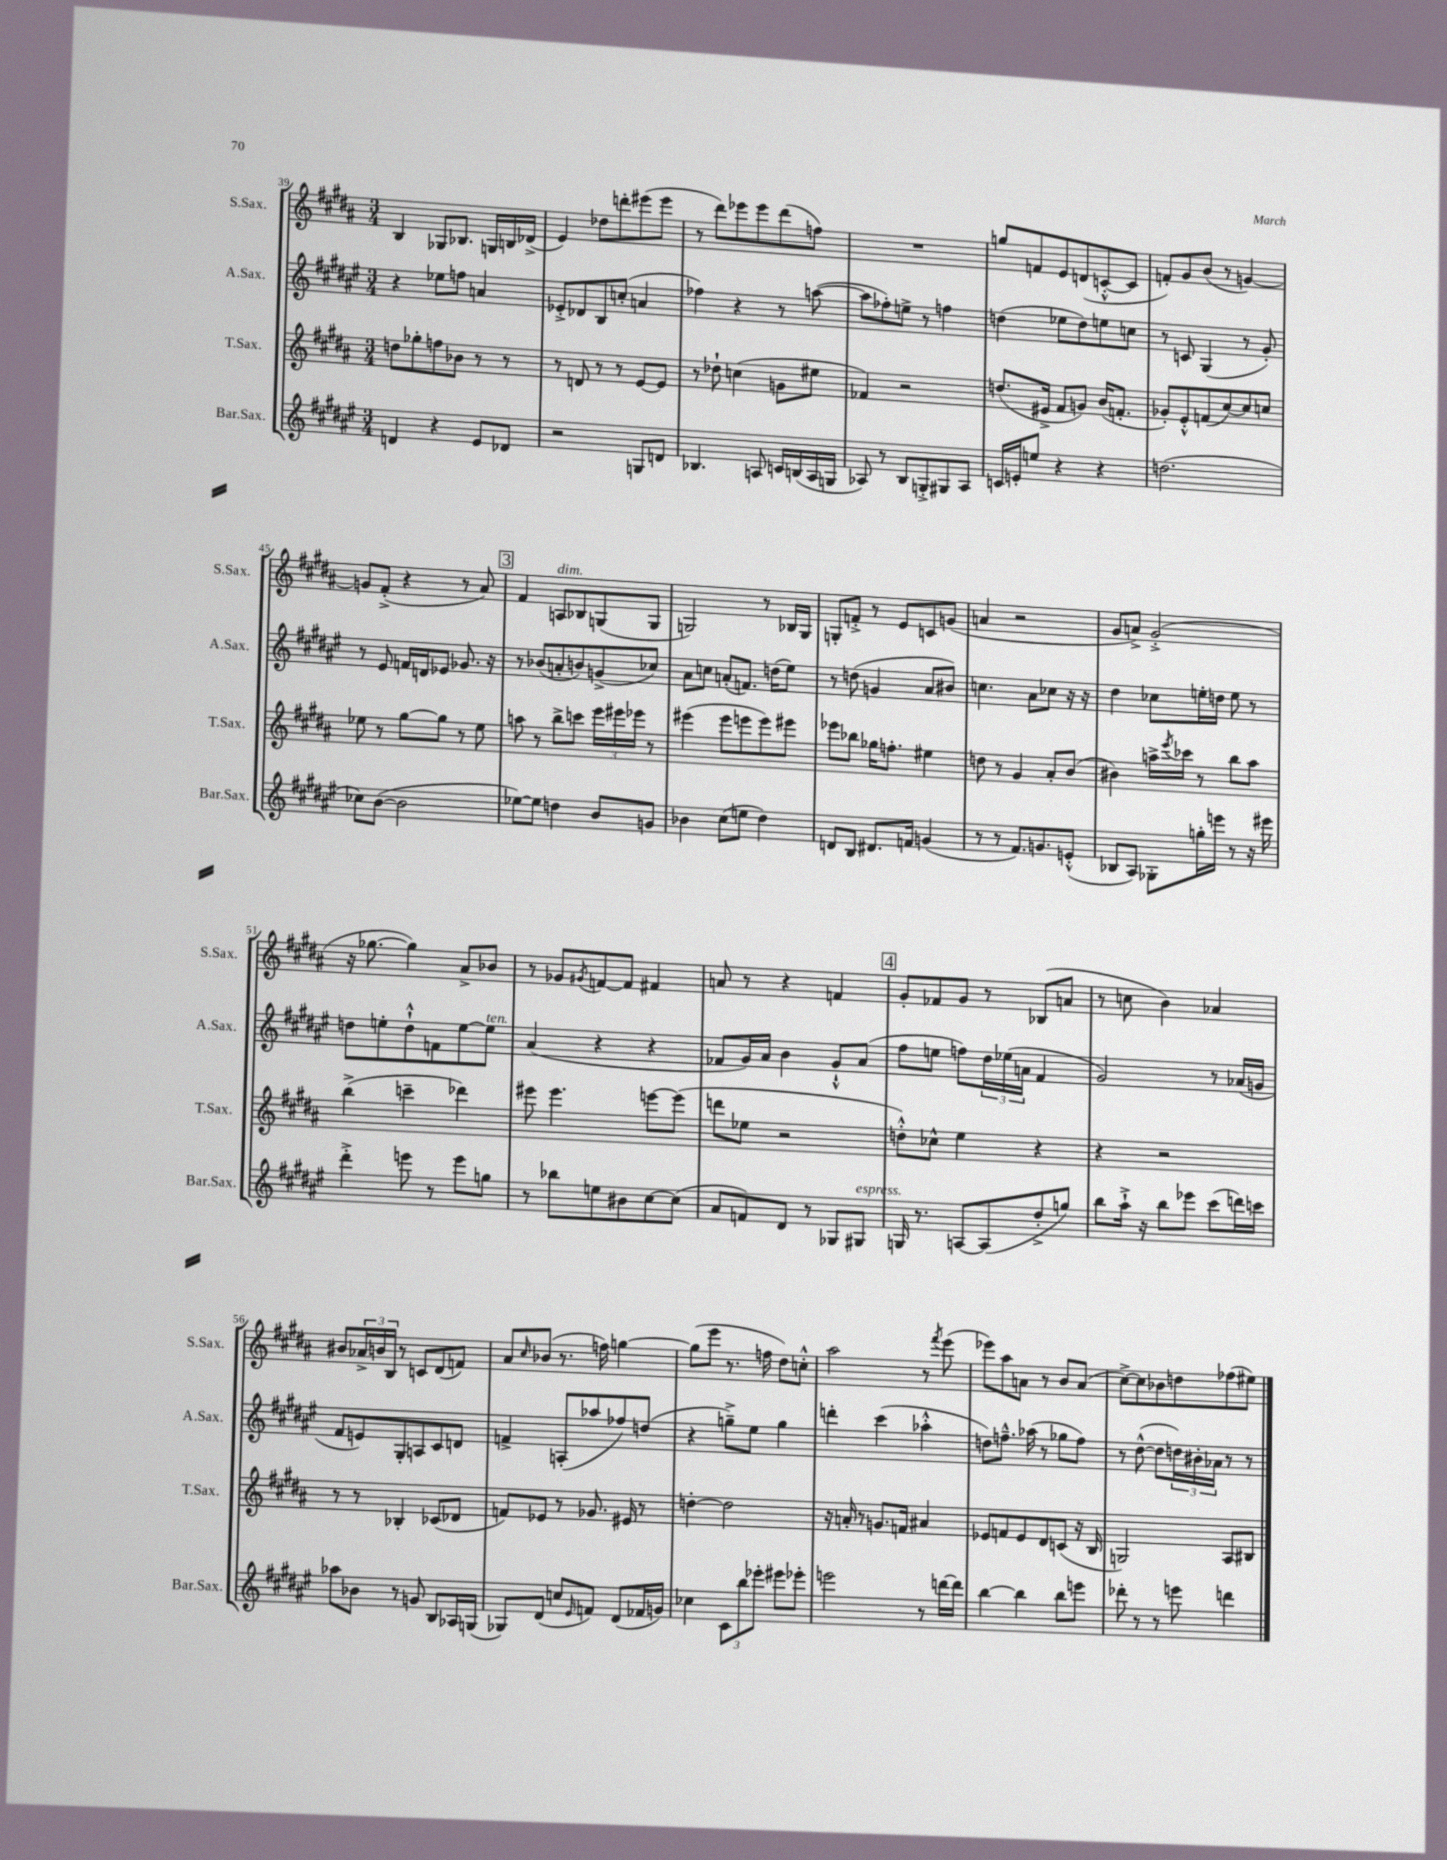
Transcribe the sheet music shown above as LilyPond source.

<<
\new StaffGroup <<
\new Staff = "s0" \with { instrumentName = "S.Sax." shortInstrumentName = "S.Sax." } {
    \clef treble \key b \major \numericTimeSignature \time 3/4
    b4 ges8 bes8. g16 b16 des'16->( |
    e'4) des''8 d'''8-. eis'''8( eis'''8 |
    r8 dis'''8) ees'''8 ees'''8 dis'''8( f''8) |
    R2. |
    g''8 f'8 e'8 d'8( c'8~-.-^ c'8 |
    f'8-.) gis'8 b'8( r8 g'4~) |
    g'8 fis'8-.->( r4 r8 ais'8) |
    \mark \markup { \box "3" } fis'4 a8^\markup { \italic "dim." } bes8 g8( g8 |
    g2) r8 bes16 g16 |
    g8-. f'8-.-> r8 e'8 c'8 g'8( |
    a'4 r2 |
    gis'8 a'8->) gis'2-.->( |
    r16 ges''8.~ ges''4) ais'8-> bes'8 |
    r8 ges'8 \acciaccatura { gis'8 } f'8~ f'8 fis'4 |
    a'8 r8 r4 f'4 |
    \mark \markup { \box "4" } gis'8-. fes'8 gis'8 r8 bes8( a'8 |
    r8 c''8 b'4) aes'4 |
    bis'8 \tuplet 3/2 { aes'16-> b'16 b16 } r8 c'8 dis'8( f'8) |
    ais'8 \grace { cis''16 } bes'8( r8. f''16) g''4~ |
    g''8( e'''8 r8. f''16 dis''8) c''8-.-^ |
    ais''2 r8 \acciaccatura { fis'''8 } e'''8( |
    ees'''8) ais''8 a'8 r8 b'8 a'8( |
    cis''8~->) cis''8 bes'8 d''8 fes''8( eis''8) \bar "|." |
}
\new Staff = "s1" \with { instrumentName = "A.Sax." shortInstrumentName = "A.Sax." } {
    \clef treble \key fis \major \numericTimeSignature \time 3/4
    r4 ees''8 f''8 a'4 |
    ees'8-.-> des'8 b8 c''8-.( a'4 |
    fes''4) r4 r8 a''8~( |
    a''8 fes''8-.) e''8-> r8 f''4 |
    d''4( ees''8 d''8) e''8 c''8 |
    r8 c'8 gis4( r8 gis'8-.) |
    r8 eis'8 f'16 d'16 ees'8 ges'8. r16 |
    \mark \markup { \box "3" } r8 bes'8( a'8-. b'8) g'8->( ces''8) |
    ais'8 c''8 a'8-.( f'8.) d''16( eis''8) |
    r8 d''8( g'4 ais'8 bis'8) |
    c''4. ais'8 ces''8 r16 r16 |
    dis''4 ces''8 e''16-. d''16 e''8 r8 |
    d''8 e''8-. d''8-!-^ f'8 e''8~ e''8^\markup { \italic "ten." } |
    ais'4( r4 r4 |
    fes'8 gis'16) ais'16 b'4 gis'8-!-^ ais'8( |
    \mark \markup { \box "4" } fis''8 e''8 f''8) \tuplet 3/2 { dis''16 ees''16( a'16 } fis'4 |
    gis'2) r8 aes'16( g'16 |
    fis'8 e'8) gis8-. a8 cis'8 d'8 |
    f'4-> a8-.( aes''8 fes''8) d''8( |
    r4 g''8--->) eis''8 g''4 |
    d'''4-. cis'''4( aes''4-.-^ |
    d''8) f''8.---^ aes''16( r8 ges''8 f''8) |
    r8 dis''8~-^( dis''8 \tuplet 3/2 { d''16) bis'16-. aes'16 } r8 r8 \bar "|." |
}
\new Staff = "s2" \with { instrumentName = "T.Sax." shortInstrumentName = "T.Sax." } {
    \clef treble \key b \major \numericTimeSignature \time 3/4
    d''8 ges''8-. f''8 bes'8 r8 r8 |
    r8 d'8 r8 r8 e'8~ e'8 |
    r8 des''8-! c''4( g'8 eis''8 |
    fes'4) r2 |
    d''8.( eis'16-> fis'8 g'8) b'16( f'8.-. |
    ges'8-.) e'8-.-^ f'8( cis''8~) cis''8 c''8 |
    ees''8 r8 gis''8~ gis''8 r8 ees''8 |
    \mark \markup { \box "3" } a''8 r8 b''8-> c'''8 \tuplet 3/2 { e'''16 eis'''16 ees'''16 } r8 |
    eis'''4( eis'''8 e'''8 e'''8) eis'''8 |
    ees'''8 bes''8 ges''16 f''8.-. eis''4 |
    d''8 r8 gis'4 ais'8-. b'8( |
    bis'4) a''16-> \acciaccatura { e'''8 } ces'''16 r8 b''8 a''8 |
    b''4->( c'''4-- des'''4) |
    eis'''8 eis'''4. e'''8~ e'''8( |
    d'''8 ees''8 r2 |
    \mark \markup { \box "4" } d''8-.-^) ces''8-^ e''4 r4 |
    r4 r2 |
    r8 r8 bes4-. ces'8( des'8 |
    f'8) ees'8 r8 ges'8. eis'16 r8 |
    d''4~-. d''2 |
    r16 a'16-. r8 g'8. f'16 ais'4 |
    ees'8 f'8 ees'8 dis'8 c'8( r16 b16 |
    g2) ais8 bis8 \bar "|." |
}
\new Staff = "s3" \with { instrumentName = "Bar.Sax." shortInstrumentName = "Bar.Sax." } {
    \clef treble \key fis \major \numericTimeSignature \time 3/4
    d'4 r4 eis'8 des'8 |
    r2 g8 d'8 |
    bes4. a8 c'16 b16( a16 g16 |
    aes8) r8 b8 g8-.-> gis8 aes8 |
    c'16 e'16-. e''8 r4 r4 |
    d''2.( |
    ces''8) b'8~( b'2 |
    \mark \markup { \box "3" } ees''8~) ees''8 d''4 b'8 g'8 |
    bes'4 cis''8( e''8 dis''4) |
    d'8 b8 dis'8. f'16 g'4( |
    r8 r8 fis'8.) g'8. e'8-.-^( |
    bes8 ais8) ges8-. g''16-. e'''16 r8 r16 eis'''16 |
    dis'''4-.-> e'''8 r8 e'''8 g''8 |
    r8 bes''8 e''8 bis'8 cis''8~ cis''8( |
    ais'8 f'8) dis'8 r8 ges8 gis8^\markup { \italic "espress." } |
    \mark \markup { \box "4" } g16 r8. a8~ a8( dis''8-.-> g''8) |
    b''8 ais''16-!-> r16 b''8 ees'''8 cis'''8( d'''16) c'''16 |
    aes''8 bes'8 r8 g'8 b8 aes16 g16( |
    ges8) dis'8( c''8 \grace { eis'16 } f'8) dis'8( fes'16 g'16) |
    ces''4 \tuplet 3/2 { cis'8 b''8 ees'''8-. } eis'''8 ees'''8-. |
    e'''2 r8 d'''16~ d'''16 |
    b''4~ b''4 b''8 e'''8 |
    des'''8-. r8 r8 e'''8 d'''4 \bar "|." |
}
>>
>>
\layout { \context { \Score currentBarNumber = #39 } }
